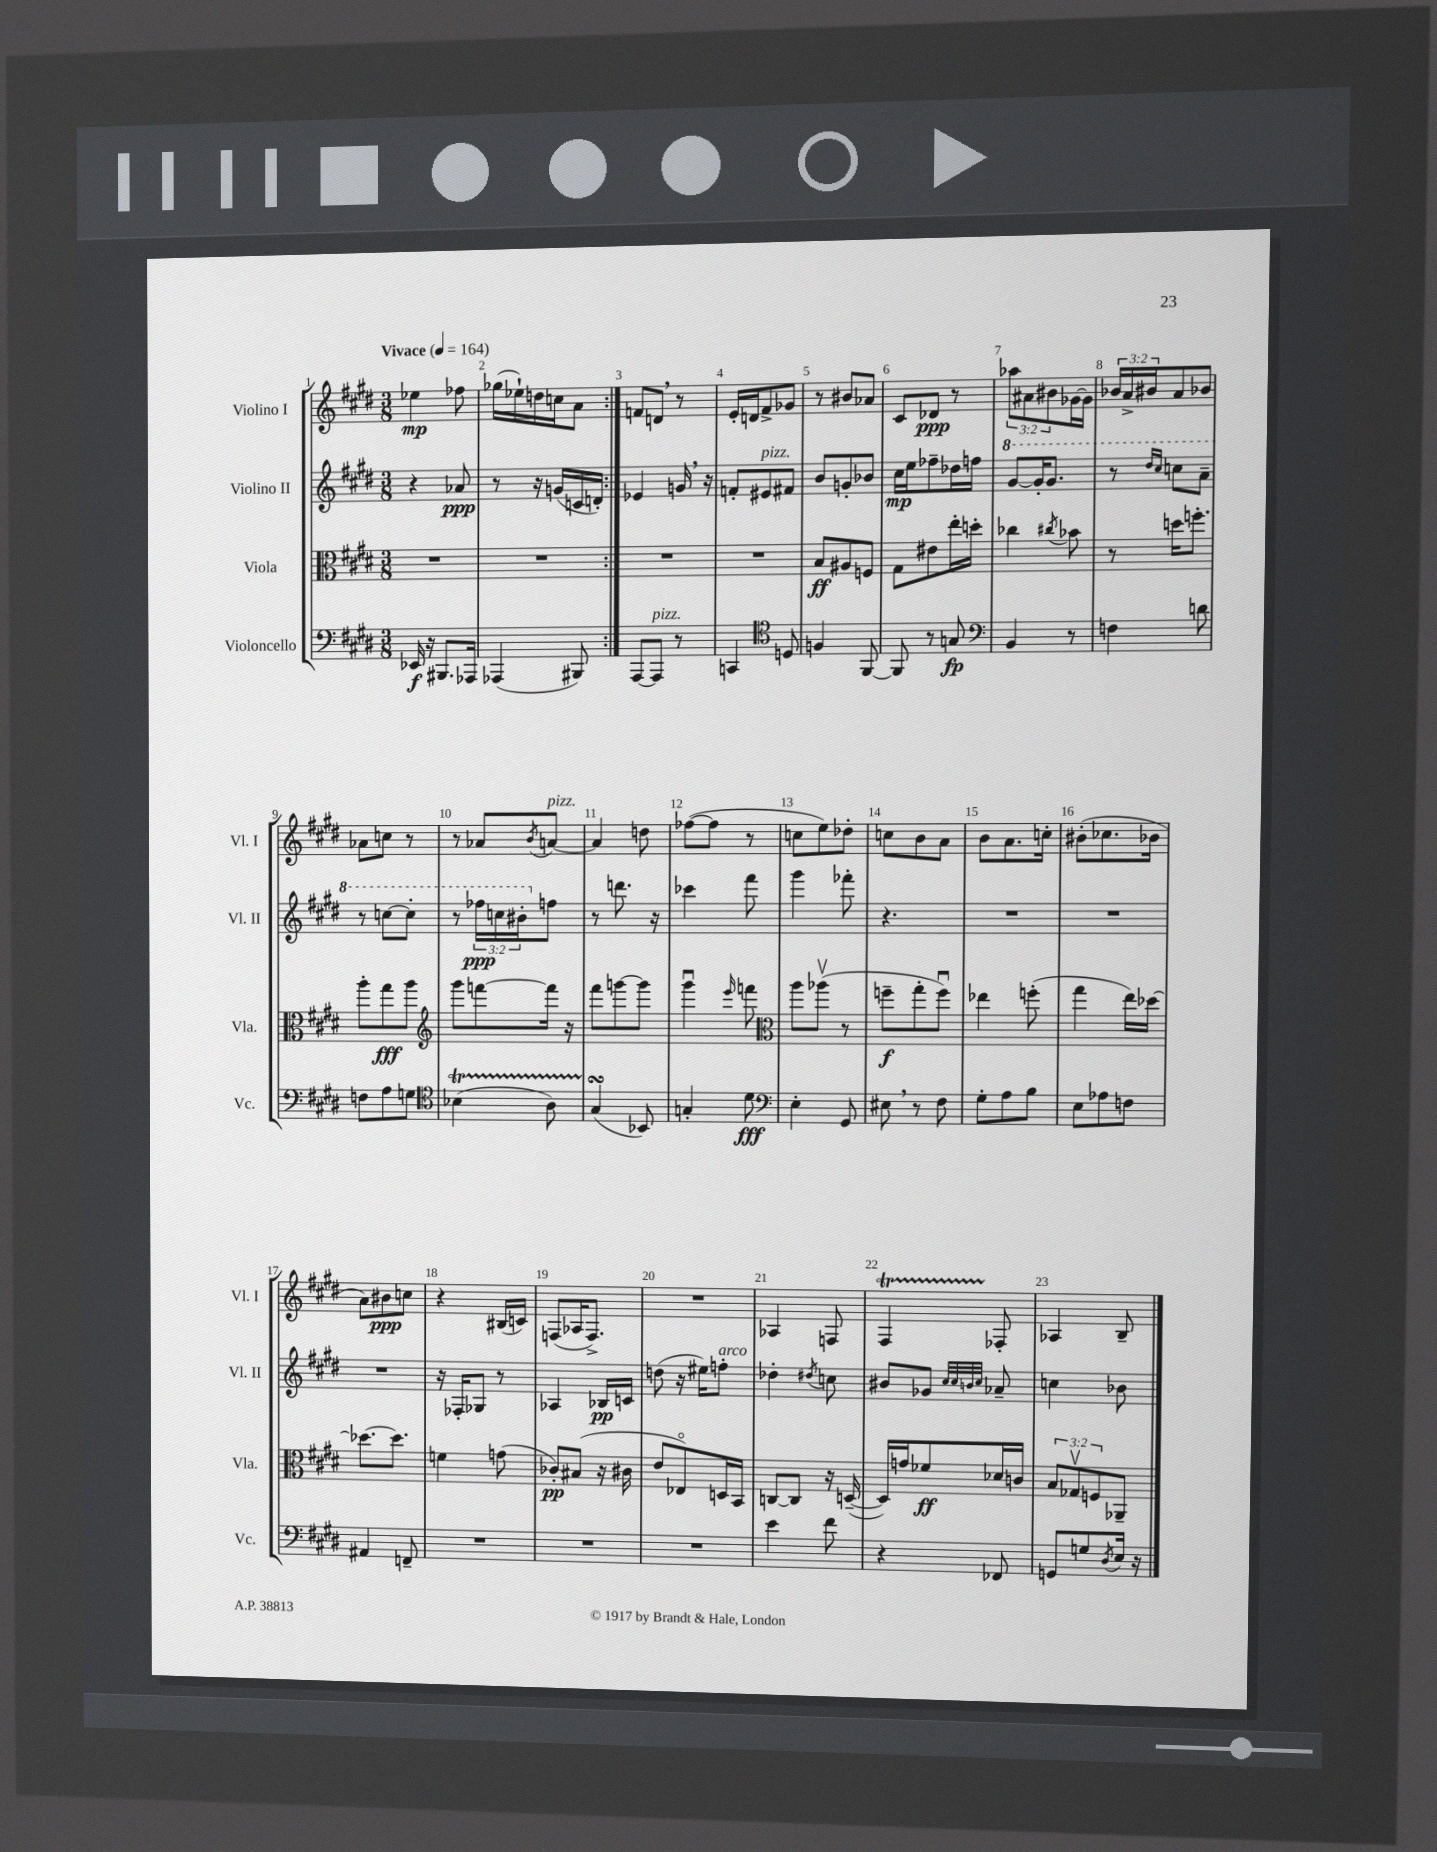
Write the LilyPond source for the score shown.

<<
\new StaffGroup <<
\new Staff = "s0" \with { instrumentName = "Violino I" shortInstrumentName = "Vl. I" } {
    \clef treble \key e \major \numericTimeSignature \time 3/8 \override Staff.TupletNumber.text = #tuplet-number::calc-fraction-text \tempo "Vivace" 4 = 164
    \repeat volta 2 { ees''4\mp fes''8 |
    ges''16( ees''16-!) d''16 c''16 a'8 | }
    f'8 d'8 \breathe r8 |
    e'16-. d'16 fis'8-> ges'8 |
    r8 bis'8 aes'8 |
    cis'8 des'8\ppp r8 |
    \tuplet 3/2 { aes''8 ais'8 bis'8 } ges'16~ ges'16 |
    \tuplet 3/2 { bes'16 a'16-> bis'16 } a'8 bes'8 |
    aes'8 c''8 r8 |
    r8 aes'8 \acciaccatura { b'8 } a'8~^\markup { \italic "pizz." } |
    a'4 d''8 |
    fes''8~( fes''8 r8 |
    c''8 e''8) des''8-. |
    c''8 b'8 a'8 |
    b'8 a'8. c''16-. |
    bis'8-.( ces''8. bes'16 |
    a'8) bis'8\ppp c''8 |
    r4 bis16( c'16) |
    f8( aes16 f8.->) |
    R4. |
    aes4 f8 |
    fis4\startTrillSpan fes8-.\stopTrillSpan |
    aes4 b8-- \bar "|." |
}
\new Staff = "s1" \with { instrumentName = "Violino II" shortInstrumentName = "Vl. II" } {
    \clef treble \key e \major \numericTimeSignature \time 3/8 \override Staff.TupletNumber.text = #tuplet-number::calc-fraction-text
    \repeat volta 2 { r4 aes'8\ppp |
    r8 r16 g'16( c'16 d'16-.) | }
    ees'4 g'16 \breathe r16 |
    f'8-. eis'8^\markup { \italic "pizz." } fis'8 |
    b'8 g'8-. bes'8 |
    cis''16\mp e''16 fes''8-- des''16 f''16 |
    \ottava #1 gis''8~ gis''16-. gis''8. |
    r8 \grace { dis'''16 cis'''16 } c'''8 a''8-- |
    r8 c'''8~ c'''8-. |
    r8 \tuplet 3/2 { fes'''16\ppp c'''16 bis''16-. \ottava #0 } f''8 |
    r8 d'''8. r16 |
    ces'''4 fis'''8 |
    gis'''4 fes'''8-. |
    r4. |
    R4. |
    R4. |
    R4. |
    r16 fes16-. ges8 r8 |
    aes4 bes16\pp c'16 |
    d''8( r16 eis''16) f''8-.^\markup { \italic "arco" } |
    des''4-. \acciaccatura { dis''8 } c''8 |
    bis'8 ges'8 \grace { cis''32 cis''32 b'32 cis''32 } aes'8-- |
    c''4 bes'8 \bar "|." |
}
\new Staff = "s2" \with { instrumentName = "Viola" shortInstrumentName = "Vla." } {
    \clef alto \key e \major \numericTimeSignature \time 3/8 \override Staff.TupletNumber.text = #tuplet-number::calc-fraction-text
    \repeat volta 2 { R4. |
    R4. | }
    R4. |
    R4. |
    b8\ff ais8 f8 |
    gis8 eis'8 e''16-. d''16-. |
    ces''4 \acciaccatura { cis''8 } bes'8 |
    r8 d''16 f''8.-. |
    a''8-. gis''8\fff a''8 |
    \clef treble gis'''8 f'''8~ f'''16 r16 |
    fis'''8 g'''8~ g'''8 |
    gis'''4\downbow \grace { e'''16 } f'''8 |
    \clef alto a''8 aes''8\upbow( r8 |
    f''8--\f gis''8-. f''8\downbow) |
    ees''4 f''8-.( |
    gis''4 e''16) des''16~ |
    des''8.~ des''8. |
    f'4 g'8( |
    ces'8-.\pp) bis8( r16 cis'16 |
    e'8 ees8\flageolet) d16 b,16 |
    c8~ c8 r16 d16~--( |
    d16) g'16 fes'8\ff des'16 c'16 |
    \tuplet 3/2 { b8 ges8\upbow f8 } aes,8-- \bar "|." |
}
\new Staff = "s3" \with { instrumentName = "Violoncello" shortInstrumentName = "Vc." } {
    \clef bass \key e \major \numericTimeSignature \time 3/8
    \repeat volta 2 { ees,16\f r16 bis,,8. aes,,16 |
    aes,,4( bis,,8) | }
    a,,8~ a,,8^\markup { \italic "pizz." } r8 |
    c,4 \clef tenor d8 |
    f4 fis,8~ |
    fis,8 r8 g8\fp |
    \clef bass b,4 r8 |
    f4 d'8 |
    f8 a8 g8 |
    \clef tenor bes4\startTrillSpan( a8) |
    gis4\turn\stopTrillSpan( bes,8) |
    g4-. dis'8\fff |
    \clef bass e4-. gis,8 |
    eis8 \breathe r8 fis8 |
    gis8-. a8 b8 |
    e8 aes8 f8 |
    ais,4 f,8-- |
    R4. |
    R4. |
    R4. |
    e'4 fis'8 |
    r4 fes,8 |
    g,8 g8 \acciaccatura { dis8 } e16 r16 \bar "|." |
}
>>
>>
\layout { \context { \Score \override BarNumber.break-visibility = ##(#f #t #t) barNumberVisibility = #all-bar-numbers-visible } }
